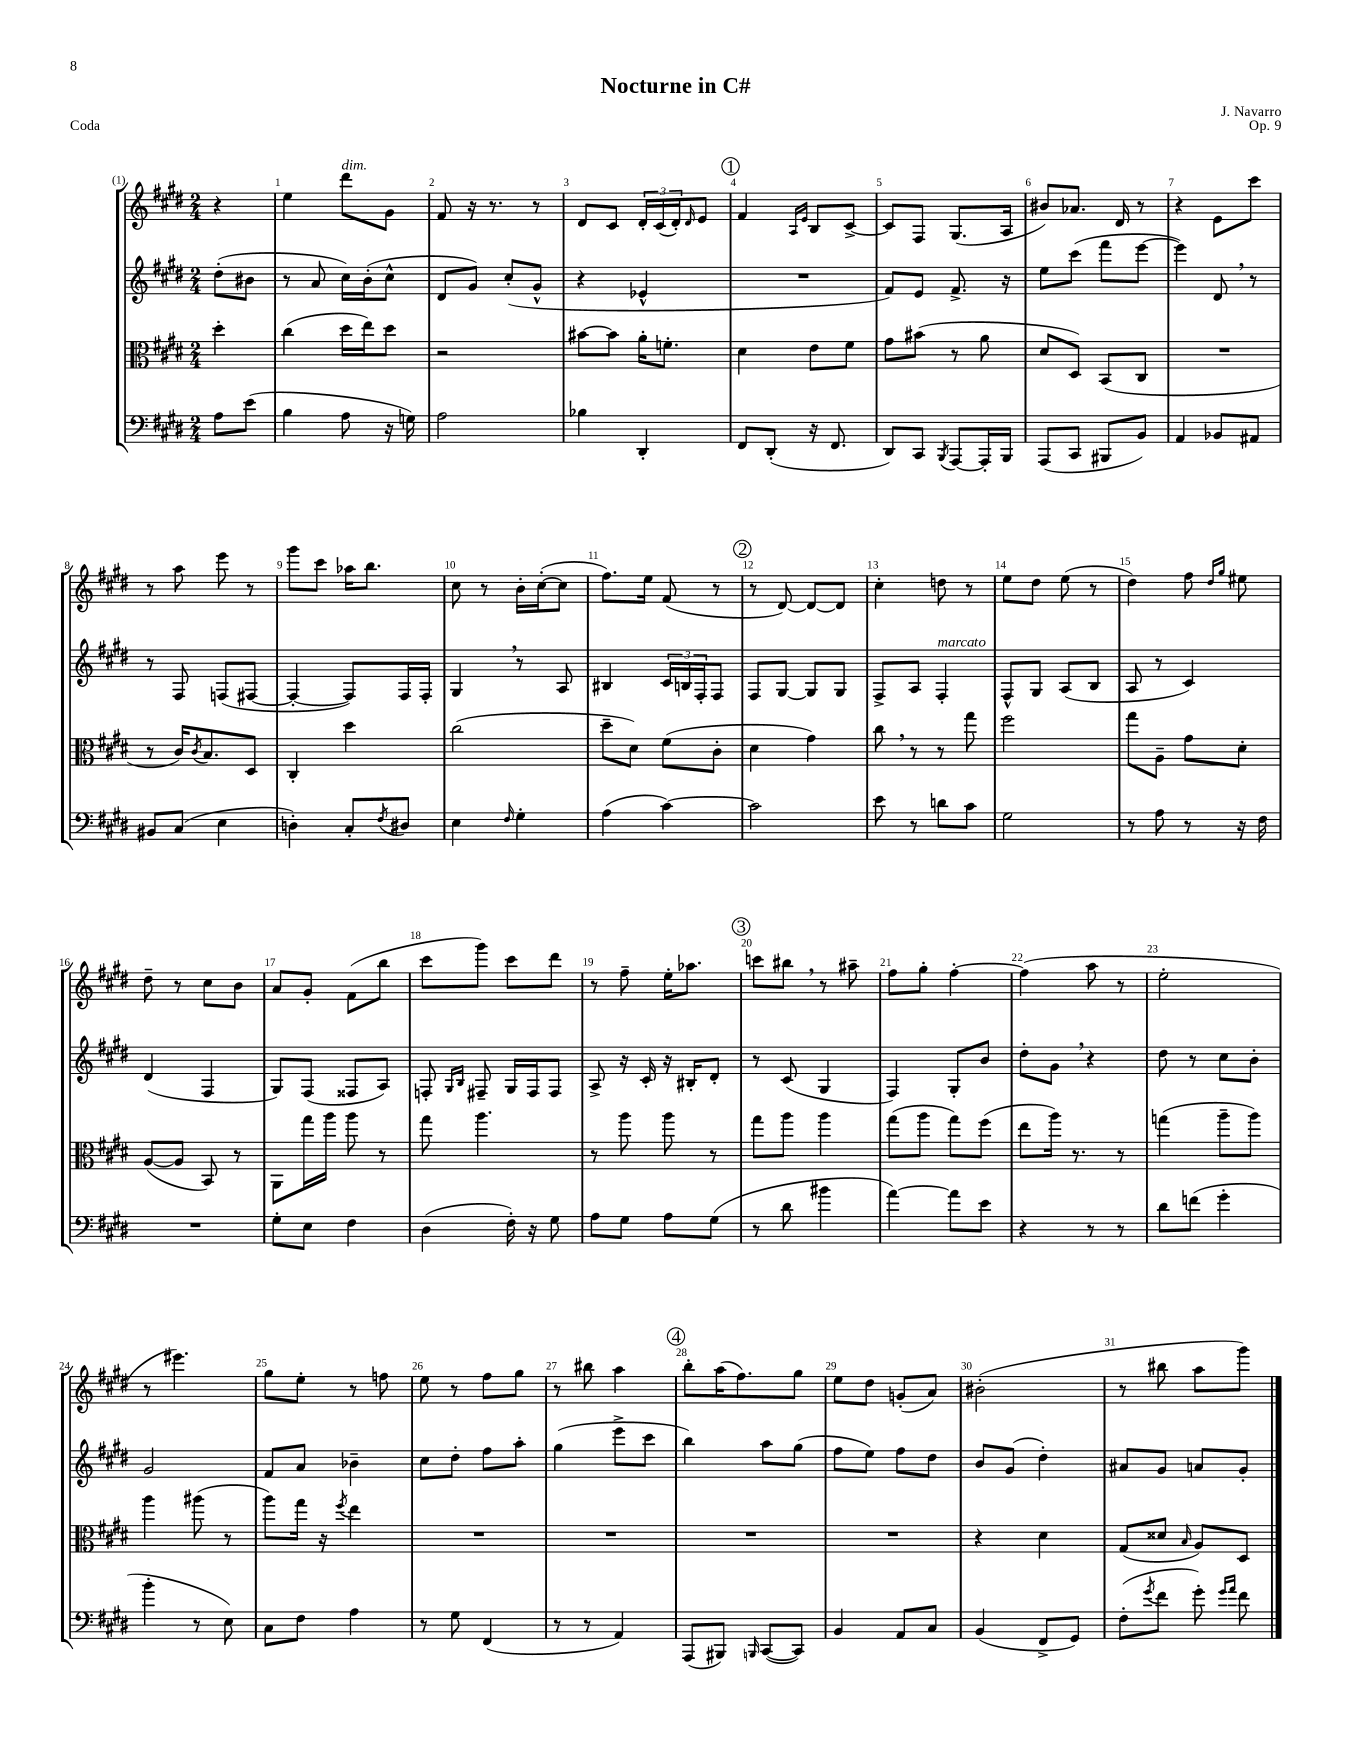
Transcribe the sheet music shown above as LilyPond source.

\header { title = "Nocturne in C#" composer = "J. Navarro" opus = "Op. 9" piece = "Coda" }
<<
\new StaffGroup <<
\new Staff = "s0" {
    \clef treble \key e \major \numericTimeSignature \time 2/4 \partial 4
    r4 |
    e''4 dis'''8^\markup { \italic "dim." } gis'8 |
    fis'8 r16 r8. r8 |
    dis'8 cis'8 \tuplet 3/2 { dis'16-. cis'16( dis'16-.) } \grace { dis'16 } e'8 |
    \mark \markup { \circle "1" } fis'4 \grace { a16 e'16 } b8 cis'8~-> |
    cis'8 fis8 gis8.( a16 |
    bis'8) aes'8. dis'16 r8 |
    r4 e'8 cis'''8 |
    r8 a''8 e'''8 r8 |
    gis'''8 cis'''8 aes''16 b''8. |
    cis''8 r8 b'16-. cis''16~-.( cis''8 |
    fis''8.) e''16 fis'8( r8 |
    \mark \markup { \circle "2" } r8 dis'8~) dis'8~ dis'8 |
    cis''4-. d''8 r8 |
    e''8 dis''8 e''8( r8 |
    dis''4) fis''8 \grace { dis''16 gis''16 } eis''8 |
    dis''8-- r8 cis''8 b'8 |
    a'8 gis'8-. fis'8( b''8 |
    cis'''8 gis'''8) cis'''8 dis'''8 |
    r8 fis''8-- e''16-. aes''8. |
    \mark \markup { \circle "3" } c'''8 bis''8 \breathe r8 ais''8-- |
    fis''8 gis''8-. fis''4~-. |
    fis''4( a''8 r8 |
    e''2-. |
    r8 eis'''4.) |
    gis''8 e''8-. r8 f''8 |
    e''8 r8 fis''8 gis''8 |
    r8 bis''8 a''4 |
    \mark \markup { \circle "4" } b''8-. a''16( fis''8.) gis''8 |
    e''8 dis''8 g'8-.( a'8) |
    bis'2-.( |
    r8 bis''8 a''8 gis'''8) \bar "|." |
}
\new Staff = "s1" {
    \clef treble \key e \major \numericTimeSignature \time 2/4 \partial 4
    dis''8-.( bis'8 |
    r8 a'8 cis''16) b'16-.( cis''8-^ |
    dis'8 gis'8) cis''8-.( gis'8-^ |
    r4 ees'4-^ |
    \mark \markup { \circle "1" } R2 |
    fis'8) e'8 fis'8.-> r16 |
    e''8 cis'''8( fis'''8 e'''8~ |
    e'''4) dis'8 \breathe r8 |
    r8 fis8 f8( fis8~ |
    fis4~-. fis8) fis16 fis16-. |
    gis4 \breathe r8 a8 |
    bis4 \tuplet 3/2 { cis'16 b16 fis16-. } fis8 |
    \mark \markup { \circle "2" } fis8 gis8~ gis8 gis8 |
    fis8-> a8 fis4-.^\markup { \italic "marcato" } |
    fis8-^ gis8 a8( b8 |
    a8 r8 cis'4) |
    dis'4( fis4 |
    gis8) fis8( fisis8 a8) |
    f8-. \grace { gis16 b16 } fis8-- gis16 fis16 fis8 |
    a8-> r16 cis'16-. r16 bis16-. dis'8-. |
    \mark \markup { \circle "3" } r8 cis'8( gis4 |
    fis4) gis8-. b'8 |
    dis''8-. gis'8 \breathe r4 |
    dis''8 r8 cis''8 b'8-. |
    gis'2 |
    fis'8 a'8 bes'4-- |
    cis''8 dis''8-. fis''8 a''8-. |
    gis''4( e'''8-> cis'''8 |
    \mark \markup { \circle "4" } b''4) a''8 gis''8( |
    fis''8 e''8) fis''8 dis''8 |
    b'8 gis'8( dis''4-.) |
    ais'8 gis'8 a'8 gis'8-. \bar "|." |
}
\new Staff = "s2" {
    \clef alto \key e \major \numericTimeSignature \time 2/4 \partial 4
    dis''4-. |
    cis''4( dis''16 e''16) dis''8 |
    r2 |
    bis'8~ bis'8 a'16-. f'8.-. |
    \mark \markup { \circle "1" } dis'4 e'8 fis'8 |
    gis'8 bis'8( r8 a'8 |
    dis'8 dis8) b,8( cis8 |
    R2 |
    r8 cis'16) \acciaccatura { cis'8 } b8. dis8 |
    cis4-. dis''4 |
    cis''2( |
    dis''8-- dis'8) fis'8( cis'8-. |
    \mark \markup { \circle "2" } dis'4 gis'4) |
    cis''8 \breathe r8 r8 gis''8 |
    fis''2 |
    gis''8 a8-- gis'8 dis'8-. |
    a8~( a8 b,8) r8 |
    a,8 gis''16 a''16 a''8 r8 |
    gis''8 a''4. |
    r8 a''8 a''8 r8 |
    \mark \markup { \circle "3" } gis''8 a''8 a''4 |
    gis''8( a''8 gis''8) fis''8( |
    e''8 a''16) r8. r8 |
    g''4( a''8-- a''8) |
    a''4 ais''8( r8 |
    a''8) gis''16 r16 \acciaccatura { fis''8 } e''4 |
    R2 |
    R2 |
    \mark \markup { \circle "4" } R2 |
    R2 |
    r4 dis'4 |
    gis8( disis'8 \grace { b16 } a8) dis8 \bar "|." |
}
\new Staff = "s3" {
    \clef bass \key e \major \numericTimeSignature \time 2/4 \partial 4
    a8 e'8( |
    b4 a8 r16 g16) |
    a2 |
    bes4 dis,4-. |
    \mark \markup { \circle "1" } fis,8 dis,8-.( r16 fis,8. |
    dis,8) cis,8 \acciaccatura { b,,8 } a,,8~ a,,16-. b,,16 |
    a,,8( cis,8 bis,,8 b,8) |
    a,4 bes,8 ais,8 |
    bis,8 cis8( e4 |
    d4-.) cis8-. \acciaccatura { fis8 } dis8 |
    e4 \grace { fis16 } gis4-. |
    a4( cis'4~) |
    \mark \markup { \circle "2" } cis'2 |
    e'8 r8 d'8 cis'8 |
    gis2 |
    r8 a8 r8 r16 fis16 |
    R2 |
    gis8-. e8 fis4 |
    dis4( fis16-.) r16 gis8 |
    a8 gis8 a8 gis8( |
    \mark \markup { \circle "3" } r8 dis'8 bis'4 |
    a'4~) a'8 e'8 |
    r4 r8 r8 |
    dis'8 f'8( gis'4-. |
    b'4-. r8 e8) |
    cis8 fis8 a4 |
    r8 gis8 fis,4( |
    r8 r8 a,4) |
    \mark \markup { \circle "4" } a,,8( bis,,8) \grace { b,,16 } cis,8~( cis,8) |
    b,4 a,8 cis8 |
    b,4( fis,8-> gis,8) |
    fis8-.( \acciaccatura { gis'8 } fis'8 gis'8-.) \grace { gis'16 a'16 } fis'8 \bar "|." |
}
>>
>>
\layout { \context { \Score \override BarNumber.break-visibility = ##(#f #t #t) barNumberVisibility = #all-bar-numbers-visible } }
